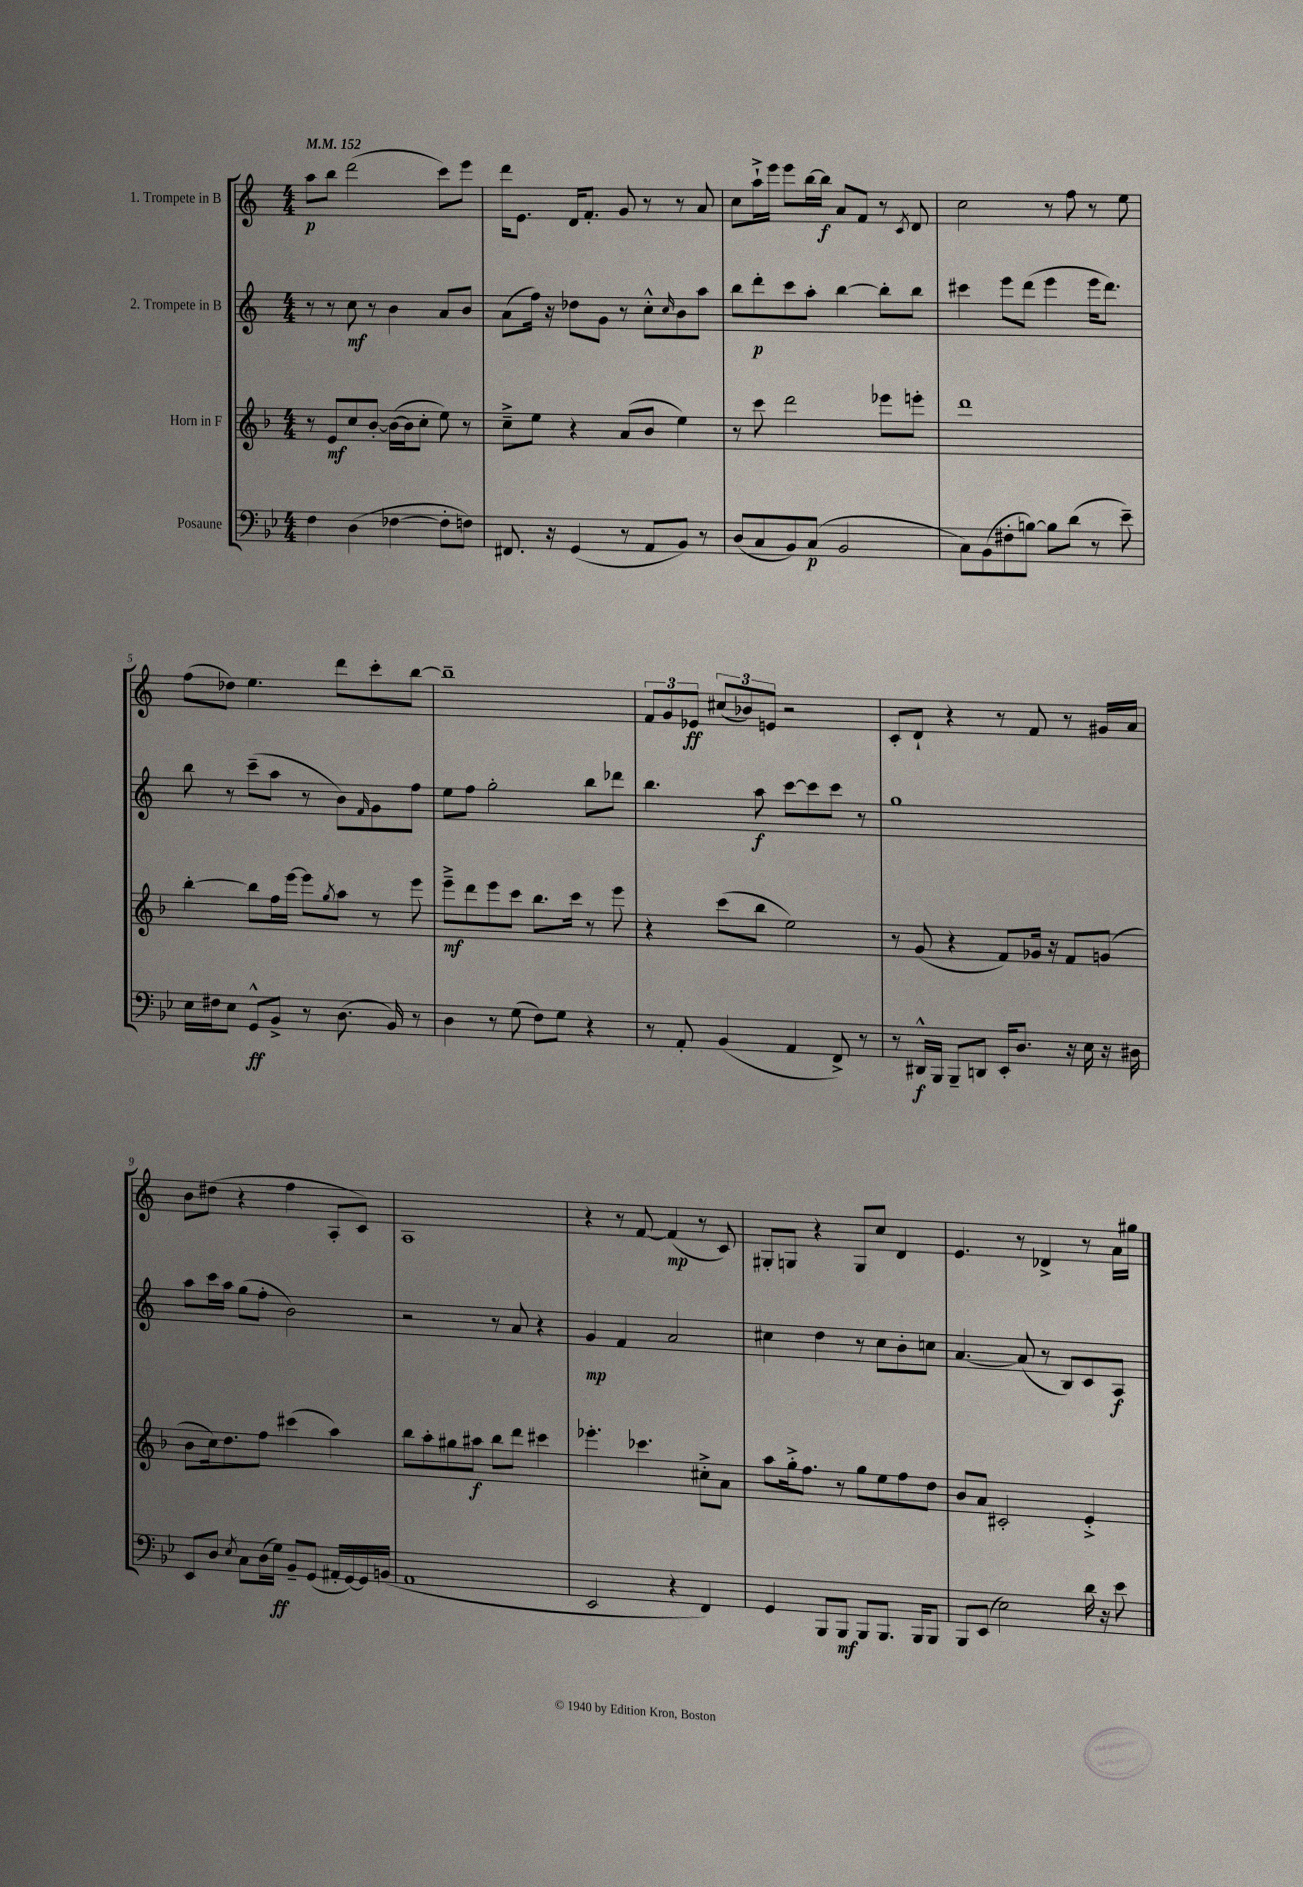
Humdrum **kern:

**kern	**kern	**kern	**kern
*staff4	*staff3	*staff2	*staff1
*clefF4	*clefG2	*clefG2	*clefG2
*k[b-e-]	*k[b-]	*k[]	*k[]
*M4/4	*M4/4	*M4/4	*M4/4
*MM152	*MM152	*MM152	*MM152
4F\	8r	8r	8aa\L
.	8e/L	8r	8bb\J
(4D\	8cc/	8cc\	(2ddd\
.	[8b-'/J	8r	.
[4F-\	(16b-\_LL	4b\	.
.	16b-\]J	.	.
.	8cc'\J	.	.
8F-'\]L	8ee\)	8a/L	8ccc\L)
8F\J)	8r	8b/J	8eee\J
=	=	=	=
8.FF#/	8cc~^\L	(8a\L	16ddd\LK
.	.	.	8.e\J
.	8ee\J	16ff\Jk)	.
16r	.	16r	.
(4GG/	4r	8dd-\L	16d/LK
.	.	.	8.f'/J
.	.	8g\J	.
8r	(8a/L	8r	8g/
8AA/L	8b-/J	8cc'^^\L	8r
.	.	16qqcc/	.
8BB-/J)	4ee\)	8b\	8r
8r	.	8aa\J	8a/
=	=	=	=
(8D/L	8r	8bb\L	8cc\L
8C/	8ccc\	8ddd'\	16aa`^\L
.	.	.	16eee\JJ
8BB-/)	2ddd\	8ccc\	8eee\L
(8C/J	.	8aa'\J	[16bb\L
.	.	.	16bb\]JJ
2BB-/	.	[4bb\	8a/L
.	.	.	8f/J
.	8eee-\L	8bb'\]L	8r
.	.	.	8qc/
.	8eee'\J	8bb\J	8d/
=	=	=	=
8C\L)	1ddd	4ccc#\	2cc\
(8BB-\	.	.	.
8F#'\	.	8eee\L	.
[8B\J)	.	(8ddd\J	.
8B\]L	.	4eee\	8r
(8d\J	.	.	8ff\
8r	.	16eee\LK	8r
.	.	8.ddd\J)	.
8e-~\)	.	.	8ee\
=	=	=	=
16E-\LL	[4bb-'\	8bb\	(8ff\L
16F#\J	.	.	.
8E-\J	.	8r	8dd-\J)
8GG^^/L	8bb-\]L	(8ccc~\L	4.ee\
8BB-^/J	16ff\L	8aa\J	.
.	[16eee\JJ	.	.
8r	8eee\]L	8r	.
.	8qgg/	.	.
(8.D\	8aa\J	8b\L)	8ddd\L
.	.	16qqf/	.
.	8r	8g\	8ccc'\
16BB-/)	.	.	.
8r	8eee\	8ff\J	[8bb\J
=	=	=	=
4D\	8eee~^\L	8ee\L	1bb~]
.	8ddd\	8ff\J	.
8r	8eee\	2gg'\	.
(8G\	8ccc\J	.	.
8F\L)	8.bb-\L	.	.
8G\J	.	.	.
.	16ccc\Jk	.	.
4r	8r	8bb\L	.
.	8eee\	8ddd-\J	.
=	=	=	=
8r	4r	4.bb\	12f/L
.	.	.	12g/
8AA'/	.	.	.
.	.	.	12e-/J
(4BB-/	(8ccc\L	.	(12cc#/L
.	.	.	12b-/)
.	8bb-\J	8aa\	.
.	.	.	12e/J
4AA/	2ee\)	[8ccc\L	2r
.	.	8ccc\]	.
8FF^/)	.	8ccc\J	.
8r	.	8r	.
=	=	=	=
8r	8r	1gg	8c'/L
16DD#^^/LL	(8g/	.	8d`/J
16BBB-/JJ	.	.	.
8BBB-~/L	4r	.	4r
8DD/J	.	.	.
16EE-'/LK	8f/L)	.	8r
8.D/J	.	.	.
.	16g-/Jk	.	8f/
.	16r	.	.
16r	8f/L	.	8r
16E-\	.	.	.
16r	(8g/J	.	16g#/LL
16D#\	.	.	16a/JJ
=	=	=	=
8EE-/L	8b-\L	8aa\L	8b\L
8D/J	16cc\k)	16ccc\L	(8dd#\J
.	8.dd\	16aa\JJ	.
8qE-/	.	.	.
8C\L	.	(8gg\L	4r
(16D\L	8ff\J	8ff'\J	.
16G\JJ)	.	.	.
8BB-~/L	(4ccc#\	2b\)	4ff\
(8GG/J	.	.	.
16AA#'/LL	4aa\)	.	8A'/L
[16GG/)	.	.	.
16GG/]	.	.	8c/J)
(16BB/JJ	.	.	.
=	=	=	=
1AA	8bb-\L	2r	1A
.	8aa'\	.	.
.	8gg#\	.	.
.	8aa#\J	.	.
.	8bb-\L	8r	.
.	8ddd\J	8a/	.
.	4ccc#\	4r	.
=	=	=	=
2EE-/	4.eee-'\	4g/	4r
.	.	4f/	8r
.	4.ccc-\	.	[8f/
4r	.	2a/	(4f/]
4FF/)	8cc#'^\L	.	8r
.	8a\J	.	8c/)
=	=	=	=
4GG/	8aa\L	4cc#\	8G#'/L
.	16gg'^\k	.	8G/J
.	8.ff\J	.	.
8BBB-/L	.	4dd\	4r
8BBB-/J	8r	.	.
8BBB-/L	8gg\L	8r	8G/L
8.BBB-/J	8ee\	8cc#\L	8cc/J
.	8ff\	8b'\	4d/
16BBB-/LK	.	.	.
8BBB-/J	8dd\J	8cc\J	.
=	=	=	=
8BBB-/L	8b-/L	[4.a/	4.e/
(8EE-/J	8a/J	.	.
2E-\)	2c#'/	.	.
.	.	(8a/]	8r
.	.	8r	4d-^/
.	.	8B/L)	.
16d\	4e'^/	8c/	8r
16r	.	.	.
8e-\	.	8A/J	16a\LL
.	.	.	16gg#\JJ
==	==	==	==
*-	*-	*-	*-
